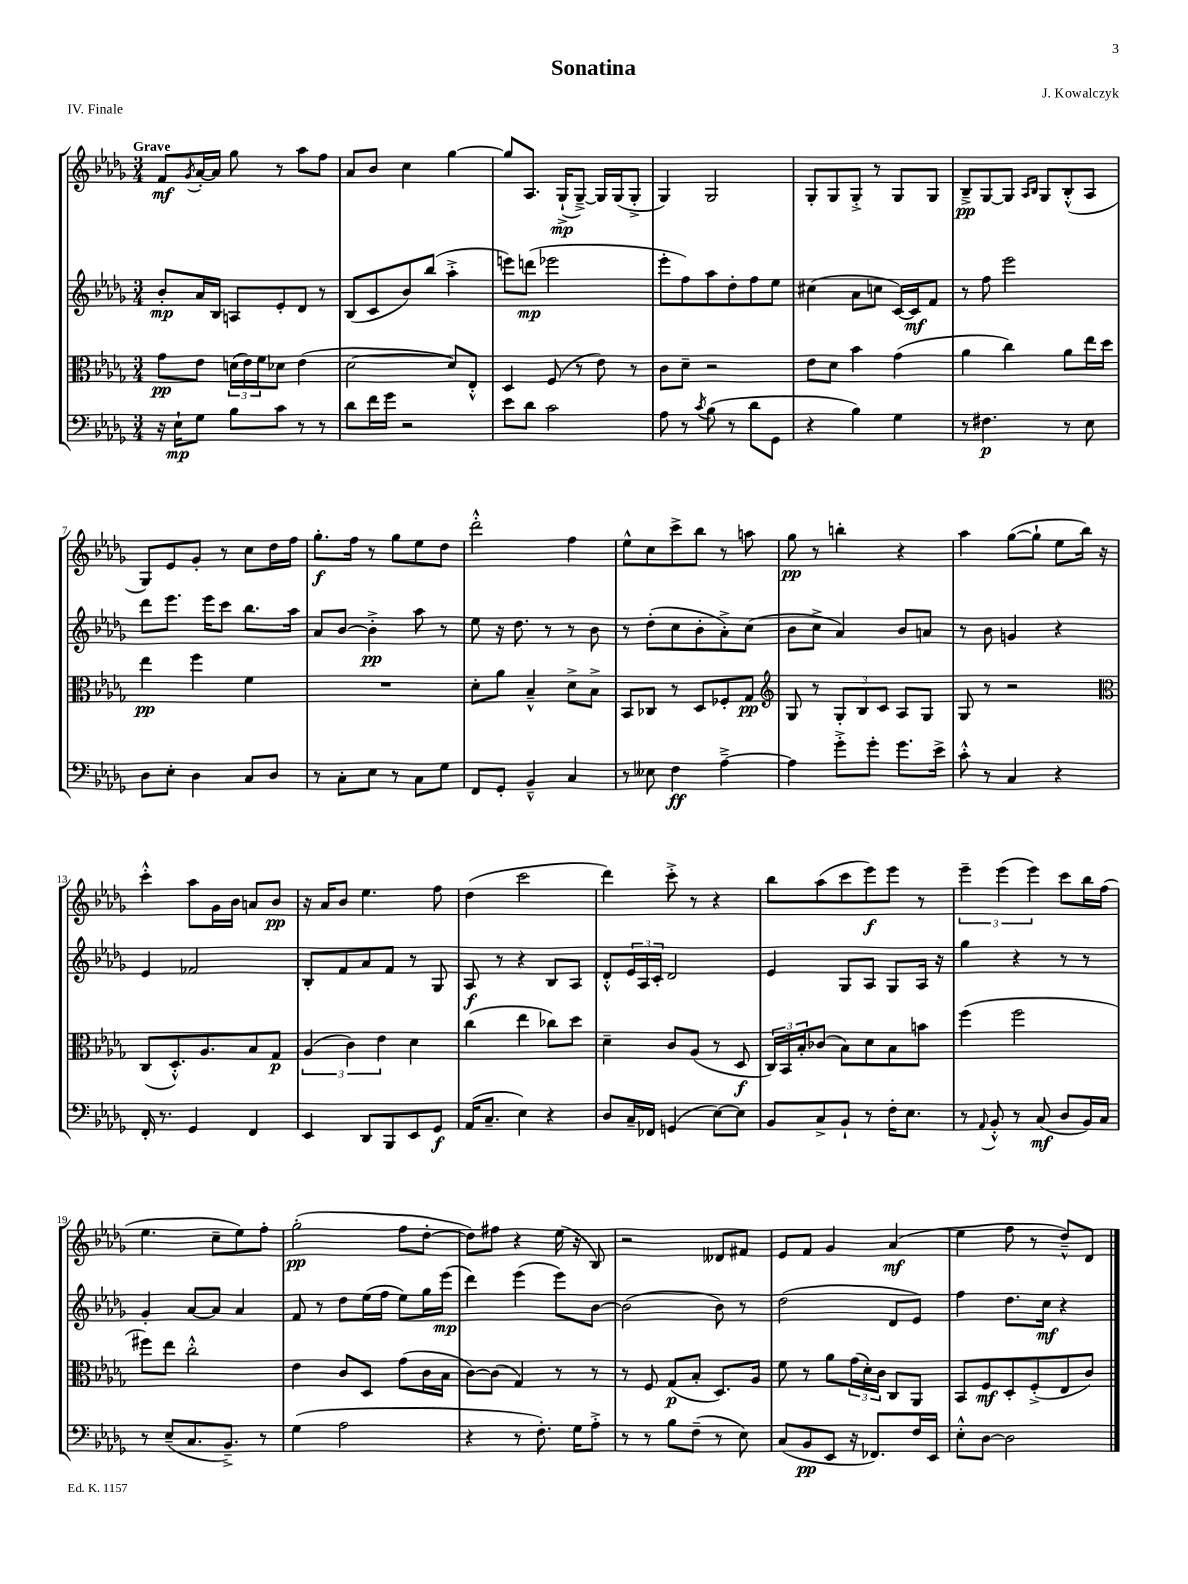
\header { title = "Sonatina" composer = "J. Kowalczyk" piece = "IV. Finale" }
<<
\new StaffGroup <<
\new Staff = "s0" {
    \clef treble \key des \major \numericTimeSignature \time 3/4 \tempo "Grave"
    f'8\mf \acciaccatura { ges'8 } aes'16~-. aes'16 ges''8 r8 aes''8 f''8 |
    aes'8 bes'8 c''4 ges''4~ |
    ges''8 aes8. ges16-!->\mp( ges8~--->) ges16 ges16( ges8-.-> |
    ges4) ges2 |
    ges8-. ges8 ges8-.-> r8 ges8 ges8 |
    bes8--->\pp ges8~ ges8 \grace { aes16 bes16 } ges8 bes8-.-^( aes8 |
    ges8) ees'8 ges'8-. r8 c''8 des''16 f''16 |
    ges''8.-.\f f''16 r8 ges''8 ees''8 des''8 |
    des'''2-.-^ f''4 |
    ees''8-^ c''8 c'''8-> bes''8 r8 a''8 |
    ges''8\pp r8 b''4-. r4 |
    aes''4 ges''8~( ges''8-! ees''8 bes''16) r16 |
    c'''4-.-^ aes''8 ges'16 bes'16 a'8 bes'8\pp |
    r16 aes'16 bes'8 ees''4. f''8 |
    des''4( c'''2 |
    des'''4) c'''8-.-> r8 r4 |
    bes''8 aes''8( c'''8 ees'''8\f) ees'''8 r8 |
    \tuplet 3/2 { ees'''4-- ees'''4( ees'''4) } c'''8 bes''16 f''16( |
    ees''4. c''8-- ees''8) f''8-. |
    ges''2-.\pp( f''8 des''8~-. |
    des''8) fis''8 r4 ees''16( r16 bes8) |
    r2 deses'8 fis'8 |
    ees'8 f'8 ges'4 aes'4\mf( |
    ees''4 f''8 r8 des''8---^) des'8 \bar "|." |
}
\new Staff = "s1" {
    \clef treble \key des \major \numericTimeSignature \time 3/4
    bes'8-.\mp aes'16 bes16 a8 ees'8-. des'8 r8 |
    bes8( c'8 bes'8) bes''8( aes''4-.-> |
    e'''8) d'''8\mp( ees'''2 |
    ees'''8-. f''8) aes''8 des''8-. f''8 ees''8 |
    cis''4( aes'8 c''8 c'16~) c'16\mf f'8 |
    r8 f''8 ees'''2 |
    des'''8 ees'''8. ees'''16 c'''8 bes''8. aes''16 |
    aes'8 bes'8~ bes'4-.->\pp aes''8 r8 |
    ees''8 r16 des''8. r8 r8 bes'8 |
    r8 des''8-.( c''8 bes'8-. aes'8-.->) c''8( |
    bes'8 c''8-> aes'4) bes'8 a'8 |
    r8 bes'8 g'4 r4 |
    ees'4 fes'2 |
    bes8-. f'8 aes'8 f'8 r8 ges8 |
    aes8\f r8 r4 bes8 aes8 |
    des'8-.-^ \tuplet 3/2 { ees'16 aes16 c'16-. } des'2 |
    ees'4 ges8 aes8 ges8 aes16 r16 |
    ges''4 r4 r8 r8 |
    ges'4-. aes'8~ aes'8 aes'4 |
    f'8 r8 des''8 ees''16( f''16 ees''8) ges''16 ees'''16\mp( |
    des'''4) ees'''4( ees'''8) bes'8~ |
    bes'2( bes'8) r8 |
    des''2( des'8 ees'8) |
    f''4 des''8. c''16\mf r4 \bar "|." |
}
\new Staff = "s2" {
    \clef alto \key des \major \numericTimeSignature \time 3/4
    ges'8\pp ees'8 \tuplet 3/2 { d'16( ees'16) f'16 } des'8 ees'4( |
    des'2~ des'8) ees8-.-^ |
    des4 f8( r8 ees'8) r8 |
    c'8 des'8-- r2 |
    ees'8 des'8 bes'4 ges'4( |
    aes'4 c''4) aes'8 ees''16 des''16 |
    ees''4\pp f''4 f'4 |
    R2. |
    des'8-. aes'8 bes4---^ des'8-> bes8-> |
    bes,8 ces8 r8 des8 fes8-. ges8\pp |
    \clef treble ges8 r8 \tuplet 3/2 { ges8-. bes8 c'8 } aes8 ges8 |
    ges8 r8 r2 |
    \clef alto c8( des8.-.-^) aes8. bes8 ges8\p |
    \tuplet 3/2 { aes4( c'4) ees'4 } des'4 |
    c''4( ees''4 ces''8) des''8 |
    des'4-- c'8 aes8( r8 des8\f |
    \tuplet 3/2 { c16) bes,16 bes16-. } ces'8( bes8) des'8 bes8 b'8 |
    f''4( f''2 |
    fis''8) ees''8 c''2-.-^ |
    ees'4 c'8 des8 ges'8( c'16 bes16 |
    c'8~) c'8( ges4) r8 r8 |
    r8 f8 ges8\p( bes8-. des8.) aes16 |
    f'8 r8 aes'8 \tuplet 3/2 { ges'16( des'16-.) c'16 } c8 aes,8 |
    bes,8 f8\mf des8-. f8-.->( ees8 c'8) \bar "|." |
}
\new Staff = "s3" {
    \clef bass \key des \major \numericTimeSignature \time 3/4
    r16 ees16-!\mp ges8 bes8 c'8 r8 r8 |
    des'8 f'16 ges'16 r2 |
    ees'8 des'8 c'2 |
    aes8 r8 \acciaccatura { c'8 } bes8( r8 des'8 ges,8 |
    r4 bes4) ges4 |
    r8 fis4.\p r8 ees8 |
    des8 ees8-. des4 c8 des8 |
    r8 c8-. ees8 r8 c8 ges8 |
    f,8 ges,8-. bes,4---^ c4 |
    r8 eeses8 f4\ff aes4~---> |
    aes4 ges'8-.-> ges'8-. ges'8. ees'16-> |
    c'8-.-^ r8 c4 r4 |
    f,16-. r8. ges,4 f,4 |
    ees,4 des,8 bes,,8 ees,8 ges,8\f |
    aes,16( c8.-- ees4) r4 |
    des8 c16-- fes,16 g,4( ees8~) ees8 |
    bes,8 c8-> bes,8-! r8 f16-. ees8. |
    r8 \appoggiatura { aes,8 } bes,8-.-^ r8 c8\mf( des8 bes,16) c16 |
    r8 ees8--( c8. bes,8.--->) r8 |
    ges4( aes2 |
    r4 r8 f8.-.) ges16 aes8-.-> |
    r8 r8 bes8 f8--( r8 ees8) |
    c8( bes,8\pp ees,8 r16 fes,8.) f16 ees,16 |
    ees8-.-^ des8~ des2 \bar "|." |
}
>>
>>
